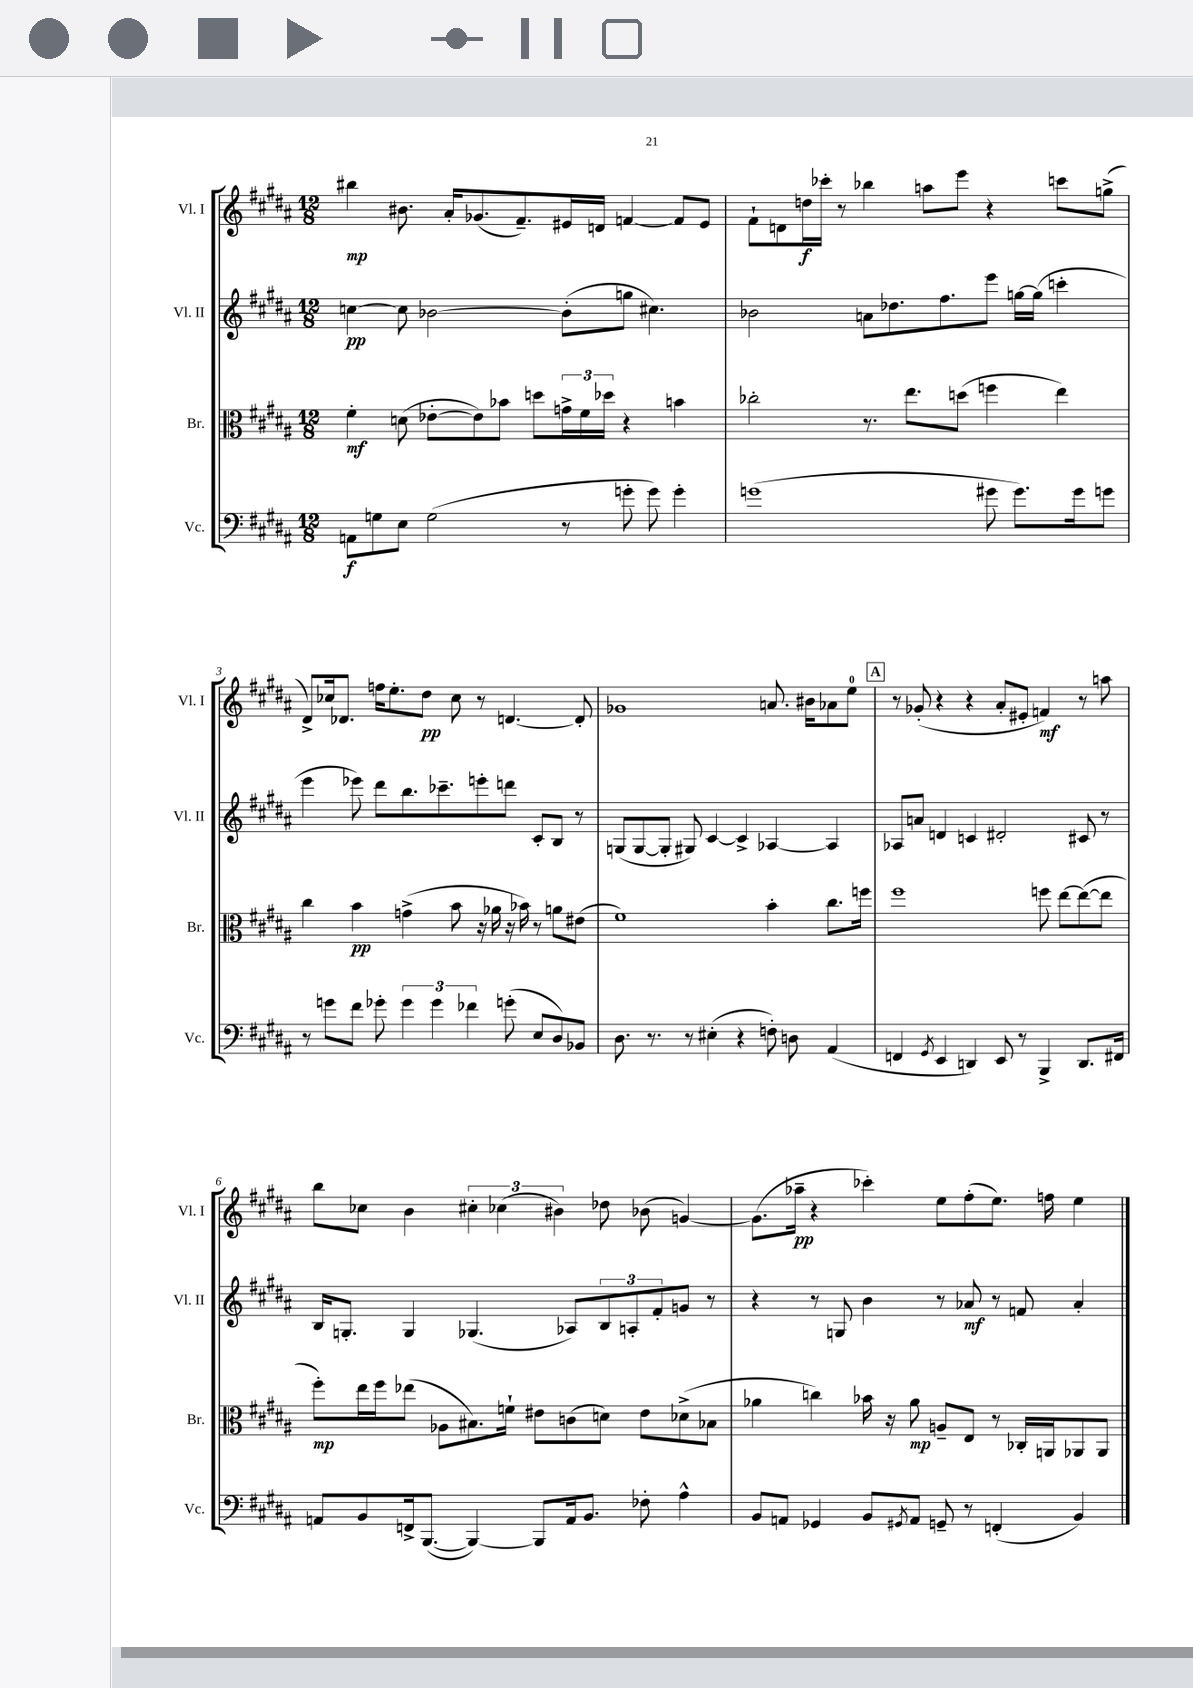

**kern	**dynam	**kern	**dynam	**kern	**dynam	**kern	**dynam
*part4	*part4	*part3	*part3	*part2	*part2	*part1	*part1
*staff4	*staff4	*staff3	*staff3	*staff2	*staff2	*staff1	*staff1
*I"Vc.	*	*I"Br.	*	*I"Vl. II	*	*I"Vl. I	*
*I'Vc.	*	*I'Br.	*	*I'Vl. II	*	*I'Vl. I	*
*clefF4	*	*clefC3	*	*clefG2	*	*clefG2	*
*k[f#c#g#d#a#]	*	*k[f#c#g#d#a#]	*	*k[f#c#g#d#a#]	*	*k[f#c#g#d#a#]	*
*M12/8	*	*M12/8	*	*M12/8	*	*M12/8	*
=1	=1	=1	=1	=1	=1	=1	=1
8AAn\L	f	4f#'\	mf	[4ccn\	pp	4bb#X\	mp
8Gn\	.	.	.	.	.	.	.
8E\J	.	(8dn\	.	8cc\]	.	8.b#X\	.
(2G\	.	[8e-X'\L	.	[2b-X\	.	.	.
.	.	.	.	.	.	16a#'/KL	.
.	.	8e-\])	.	.	.	(8.g-X/	.
.	.	8b-X\J	.	.	.	.	.
.	.	.	.	.	.	8.f#~/)	.
.	.	8ddn\L	.	.	.	.	.
8r	.	24gn^\L	.	(8b-'\L]	.	16e#X/L	.
.	.	24f#\	.	.	.	.	.
.	.	.	.	.	.	16dn/JJ	.
.	.	24dd-X\JJ	.	.	.	.	.
8gn'\	.	4r	.	8ggn\J	.	[4fn/	.
8g\)	.	.	.	4.cc#X\)	.	.	.
4g'\	.	4bn\	.	.	.	8f/L]	.
.	.	.	.	.	.	8e#/J	.
=2	=2	=2	=2	=2	=2	=2	=2
(1gn	.	2cc-X'\	.	2b-X\	.	8f#`\L	.
.	.	.	.	.	.	8dn\	.
.	.	.	.	.	.	16ddn\L	f
.	.	.	.	.	.	16ccc-X'\JJ	.
.	.	.	.	.	.	8r	.
.	.	8.r	.	8an\L	.	4bb-X\	.
.	.	.	.	8.dd-X\	.	.	.
.	.	8.ee\L	.	.	.	.	.
.	.	.	.	.	.	8aan\L	.
.	.	.	.	8.ff#\	.	.	.
.	.	(8ddn\J	.	.	.	8eee\J	.
8g#X\	.	4ffn\	.	8eee\J	.	4r	.
8.g#\L)	.	.	.	[16ggn\LL	.	.	.
.	.	.	.	(16gg\JJ]	.	.	.
.	.	4ee\)	.	4cccn'\	.	8cccn\L	.
16g#\k	.	.	.	.	.	.	.
8gn\J	.	.	.	.	.	(8ggn^\J	.
!!LO:LB:g=z
=3	=3	=3	=3	=3	=3	=3	=3
8r	.	4cc#\	.	4eee\	.	8d#^/L)	.
8gn\L	.	.	.	.	.	16cc-X/k	.
.	.	.	.	.	.	8.d-X/J	.
8f#\J	.	4b\	pp	8eee-X\)	.	.	.
8g-X'\	.	.	.	8ddd#\L	.	16ffn\KL	.
.	.	.	.	.	.	8.ee'\	.
6g-\	.	(4gn^\	.	8.bb\	.	.	.
.	.	.	.	.	.	8dd#\J	pp
6g-\	.	.	.	.	.	.	.
.	.	.	.	8.ccc-X~\	.	.	.
.	.	8b\	.	.	.	8cc-\	.
6f-X\	.	.	.	.	.	.	.
.	.	16r	.	8eeen'\	.	8r	.
.	.	16a-X\	.	.	.	.	.
(8gn'\	.	16r	.	8dddn\J	.	[4.dn/	.
.	.	16b-X\)	.	.	.	.	.
8E/L	.	8r	.	8c#'/L	.	.	.
8D#/)	.	8an\L	.	8B/J	.	.	.
8BB-X/J	.	(8e#X\J	.	8r	.	8d'/]	.
=4	=4	=4	=4	=4	=4	=4	=4
8.D#\	.	1f#)	.	(8Gn/L	.	1g-X	.
.	.	.	.	[8G/	.	.	.
8.r	.	.	.	.	.	.	.
.	.	.	.	8G'/J]	.	.	.
8r	.	.	.	8G#X/)	.	.	.
(4E#X'\	.	.	.	[4c#/	.	.	.
4r	.	.	.	4c#^/]	.	.	.
8Fn'\)	.	4b'\	.	[4A-X/	.	8.an/	.
8Dn\	.	.	.	.	.	.	.
.	.	.	.	.	.	16b#X\KL	.
(4AA#/	.	8.cc#\L	.	4A-/]	.	8a-X\	.
.	.	.	.	.	.	8ee\J	.
.	.	16ffn\Jk	.	.	.	.	.
!!LO:REH:place=s1:t=A
=5	=5	=5	=5	=5	=5	=5	=5
4FFn/	.	1ff#	.	8A-X/L	.	8r	.
.	.	.	.	8an/J	.	(8g-X'/	.
8qGG#/	.	.	.	.	.	.	.
4EE/	.	.	.	4dn/	.	4r	.
4DDn/)	.	.	.	4cn/	.	4r	.
8EE/	.	.	.	2d#X'/	.	8a#'/L	.
8r	.	.	.	.	.	8e#X'/J	.
4BBB^/	.	8ffn\	.	.	.	4fn/)	mf
.	.	[8ee\L	.	.	.	.	.
8.DD/L	.	(8ee\_	.	8c#X/	.	8r	.
.	.	8ee\J]	.	8r	.	8aan\	.
16FF#X/Jk	.	.	.	.	.	.	.
!!LO:LB:g=z
=6	=6	=6	=6	=6	=6	=6	=6
8AAn/L	.	8ff#'\L)	mp	16B/KL	.	8bb\L	.
.	.	.	.	8.Gn'/J	.	.	.
8BB/	.	16ee\L	.	.	.	8cc-X\J	.
.	.	16ff#\J	.	.	.	.	.
16FFn^/k	.	(8ee-X\J	.	4G/	.	4b\	.
([8.BBB/J	.	.	.	.	.	.	.
.	.	8A-X\L	.	.	.	.	.
4BBB/_)	.	8.B#X\)	.	(4.G-X/	.	6cc#X'\	.
.	.	.	.	.	.	(6cc-X\	.
.	.	16fn`\Jk	.	.	.	.	.
8BBB/L]	.	8e#X\L	.	.	.	.	.
.	.	.	.	.	.	6b#X\)	.
16AA/k	.	(8cn\	.	8A-X/L)	.	.	.
8.BB/J	.	.	.	.	.	.	.
.	.	8dn\J)	.	12B/	.	8dd-X\	.
.	.	.	.	12An'/	.	.	.
8F-X'\	.	8e#\L	.	.	.	(8b-X\	.
.	.	.	.	12f#'/	.	.	.
4A#^^\	.	(8d-X^\	.	8gn/J	.	[4gn/)	.
.	.	8B-X\J	.	8r	.	.	.
=7	=7	=7	=7	=7	=7	=7	=7
8BB/L	.	4a-X\	.	4r	.	(8.g\L]	.
8AAn/J	.	.	.	.	.	.	.
.	.	.	.	.	.	16aa-X~\Jk	pp
4GG-X/	.	4ccn\)	.	8r	.	4r	.
.	.	.	.	8Gn/	.	.	.
8BB/L	.	16b-X\	.	4b\	.	4ccc-X'\)	.
.	.	16r	.	.	.	.	.
8qGG#X/	.	.	.	.	.	.	.
8AA/J	.	8a-\	mp	.	.	.	.
8GGn~/	.	8An~/L	.	8r	.	8ee\L	.
8r	.	8E/J	.	8a-X/	mf	(8ff#'\	.
(4FFn'/	.	8r	.	8r	.	8.ee\J)	.
.	.	16C-X'/LL	.	8fn/	.	.	.
.	.	16AAn/J	.	.	.	16ffn\	.
4BB/)	.	8AA-X/	.	4a-'/	.	4ee\	.
.	.	8AA-/J	.	.	.	.	.
==	==	==	==	==	==	==	==
*-	*-	*-	*-	*-	*-	*-	*-
